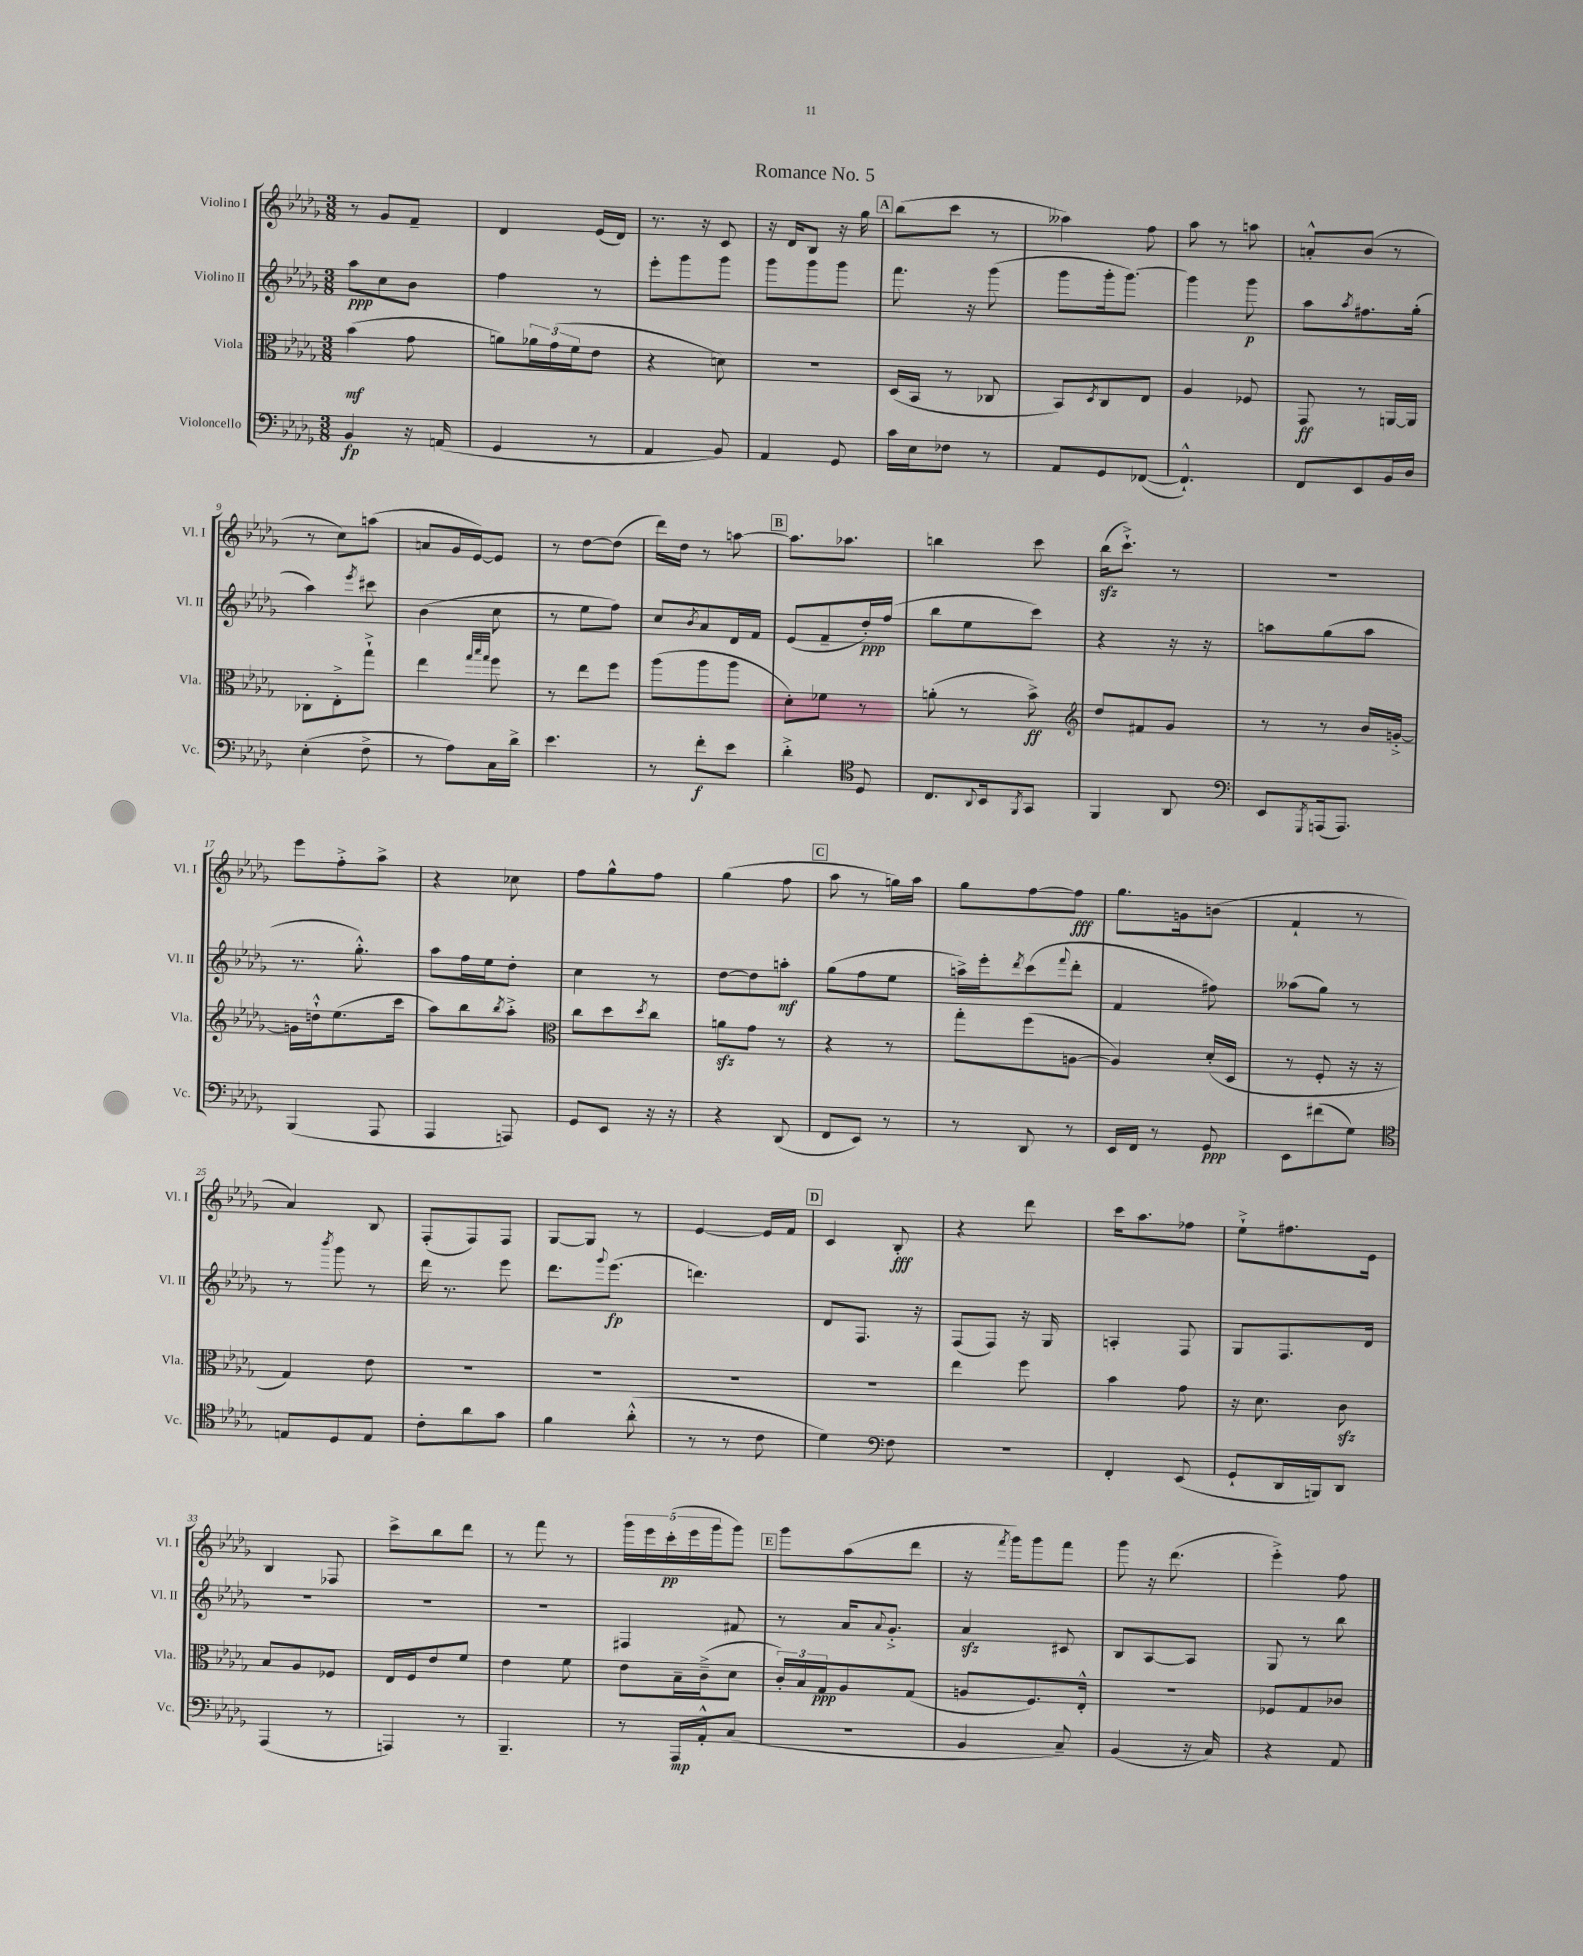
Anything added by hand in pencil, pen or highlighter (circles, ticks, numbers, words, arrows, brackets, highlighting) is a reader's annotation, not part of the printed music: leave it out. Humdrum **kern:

**kern	**kern	**kern	**kern
*staff4	*staff3	*staff2	*staff1
*clefF4	*clefC3	*clefG2	*clefG2
*k[b-e-a-d-g-]	*k[b-e-a-d-g-]	*k[b-e-a-d-g-]	*k[b-e-a-d-g-]
*M3/8	*M3/8	*M3/8	*M3/8
4BB-	(4b-	8aa-	8r
.	.	8cc	8g-
16r	8g-	8b-	8f~
(16AA	.	.	.
=	=	=	=
4GG-	8a)	4ff	4d-
.	24a-	.	.
.	(24g-	.	.
.	24f	.	.
8r	8e-	8r	(16e-
.	.	.	16d-)
=	=	=	=
4AA-	4r	8eee-'	8.r
.	.	8ggg-	.
.	.	.	16r
8BB-)	8d)	8ggg-	8c
=	=	=	=
4AA-	4.r	8ggg-	16r
.	.	.	16d-
.	.	8ggg-	8B-
8GG-	.	8ggg-	16r
.	.	.	16gg-
=	=	=	=
16c	(16D-	8.fff	(8bb-
16E-	16BB-	.	.
8F-	8r	.	8ccc
.	.	16r	.
8r	8C-	(8ggg-	8r
=	=	=	=
8AA-	8BB-)	8ggg-	4aa--)
.	8qD-	.	.
8GG-	8C	16ggg-'	.
.	.	[8.ggg-)	.
([8FF-	8E-	.	8ff
=	=	=	=
4.FF-`^^])	4A-	4ggg-]	8aa-
.	.	.	8r
.	8F-	8ggg-	8aa
=	=	=	=
8FF	8GG-	8aa-	8a'^^
.	.	8qaa-	.
8EE-	8r	8.ff#	(8b-
16BB-	[16AA	.	8r
16D-	16AA]	(16gg-'	.
=	=	=	=
(4E-'	8C-'	4aa-)	8r
.	8E-'^	.	8cc)
.	.	8qeee-	.
8F^	8gg-`^	8ccc#	(8aa
=	=	=	=
8r	4ee-	(4b-	8a
8A-)	.	.	16g-
.	.	.	[16e-)
.	32qqgg-	.	.
.	32qqbb-	.	.
.	32qqgg-	.	.
16C	8ff	8cc	8e-]
16d-^	.	.	.
=	=	=	=
4.e-	8r	8r	8r
.	8ee-	8ee-	[8dd-
.	8ff	8ff)	(8dd-]
=	=	=	=
8r	(8aa-	8cc	16ddd-)
.	.	.	16dd-
.	.	8qb-	.
8f'	8aa-	8a-	8r
8e-	8aa-	16d-	[8aa
.	.	16f	.
=	=	=	=
4d-'^	8d-')	(8e-	8.aa]
.	8f-	8f~	.
.	.	.	8.aa-
*clefC4	*	*	*
8D-	8r	16dd-')	.
.	.	(16ff	.
=	=	=	=
8.C	(8a'	8bb-	4bb
.	8r	8ee-	.
8qqAA-	.	.	.
16BB-	.	.	.
8qFF	.	.	.
8GG-	8b-^)	8ccc)	8ccc
=	=	=	=
*	*clefG2	*	*
4FF	8dd-	4r	(16bb-
.	.	.	8.ccc`^)
.	8f#	.	.
8AA-	8g-	16r	8r
.	.	16r	.
=	=	=	=
*clefF4	*	*	*
8EE-	8r	8aa	4.r
8qGGG-	.	.	.
(16AAA	8r	(8gg-	.
8.AAA)	.	.	.
.	16b-	8aa	.
.	[16g'^	.	.
=	=	=	=
(4BBB-	16g]	8.r	8eee-
.	16dd`^^	.	.
.	(8.ee-	.	8ff'^
.	.	8.gg-'^^)	.
8AAA-	.	.	8aa-^
.	16ccc	.	.
=	=	=	=
4AAA-	8aa-)	8aa-	4r
.	8bb-	16ff	.
.	.	16ee-	.
.	8qbb-	.	.
8AAA)	8aa-'^	8dd-'	8cc-
=	=	=	=
*	*clefC3	*	*
8GG-	8cc	4cc	8ff
8EE-	8dd-	.	8gg-^^
.	8qdd-	.	.
16r	8cc	8r	8ff
16r	.	.	.
=	=	=	=
4r	8a	[8dd-	(4gg-
.	8g-	8dd-]	.
(8DD-	8r	8aa'	8ff
=	=	=	=
8FF	4r	(8gg-	8aa-
8EE-)	.	8ff	8r
8r	8r	8ee-	16gg)
.	.	.	16aa-
=	=	=	=
8r	8gg-'	16aa^)	8gg-
.	.	16eee-'	.
.	.	8qddd-	.
8DD-	(8ff	(8ccc	[8ff
.	.	8qqfff	.
8r	[8A	8ddd-'	8ff]
=	=	=	=
16EE-	4A])	4f	8.gg-
16FF	.	.	.
8r	.	.	.
.	.	.	16g
8GG-	(16d-'	8ff#)	(8b
.	16D-	.	.
=	=	=	=
8EE-	8r	(8aa--	4f`
(8f#	8F'	8gg-)	.
8G-)	16r	8r	8r
.	16r	.	.
=	=	=	=
*clefC4	*	*	*
8E	4G-)	8r	4a-)
.	.	8qbbb-	.
8D-	.	8ggg-	.
8E	8e-	8r	8B-
=	=	=	=
8c'	4.r	16ddd-	(8F'
.	.	8.r	.
8a-	.	.	8F)
8g-	.	8eee-	8F
=	=	=	=
4f	4.r	8.ddd-	[8G-
.	.	.	8G-]
.	.	8qqggg-	.
.	.	(8.eee-	.
(8a-'^^	.	.	8r
=	=	=	=
8r	4.r	4.ddd)	[4e-
8r	.	.	.
8c	.	.	16e-]
.	.	.	16f
=	=	=	=
4d-)	4.r	8d-	4c
.	.	8.F	.
*clefF4	*	*	*
8F	.	.	8B-'
.	.	16r	.
=	=	=	=
4.r	4ee-	(8F	4r
.	.	8F)	.
.	8ff	16r	8ddd-
.	.	16G-	.
=	=	=	=
4FF'	4b-	4A'	16ccc
.	.	.	8.aa-
(8EE-	8g-	8F	8ff-
=	=	=	=
8GG-`	16r	8G-	8ee-`^
.	8.d-	.	.
16DD-	.	8.F	8.ff#
16BBB)	.	.	.
8DD-	8c	.	.
.	.	16d-	16e-
=	=	=	=
(4AAA-	8B-	4.r	4B-
.	8A-	.	.
8r	8F-	.	8F-
=	=	=	=
4AAA)	16E-	4.r	8ccc^
.	16F	.	.
.	8e-	.	8bb-
8r	8f	.	8ddd-
=	=	=	=
4.BBB-~	4e-	4.r	8r
.	.	.	8fff
.	8f	.	8r
=	=	=	=
8r	8e-	4F#	20ggg-
.	.	.	20eee-
.	.	.	(20ccc'
16AAA-	16B-~	.	.
.	.	.	20eee-
16AA-'^^	(16c~^	.	.
.	.	.	20ggg-
(8C	8d-	8f#	8ggg-)
=	=	=	=
4.r	24c')	8r	8ggg-
.	24B-	.	.
.	24G-	.	.
.	8A-	16a-	(8aa-
.	.	8qqa-	.
.	.	8.g-'^	.
.	(8G-	.	8ddd-
=	=	=	=
4BB-	8A	4a-	16r
.	.	.	8qfff
.	.	.	16ggg-)
.	8.F)	.	8ggg-
8C~)	.	8c#	8fff
.	16E-'^^	.	.
=	=	=	=
(4BB-	4.r	8B-	8ggg-
.	.	[8A-	16r
.	.	.	(8.ddd-
16r	.	8A-]	.
16C)	.	.	.
=	=	=	=
4r	8F-	8G-	4eee-'^)
.	8G-	8r	.
8AA-	8c-	8bb-	8ff
==	==	==	==
*-	*-	*-	*-
